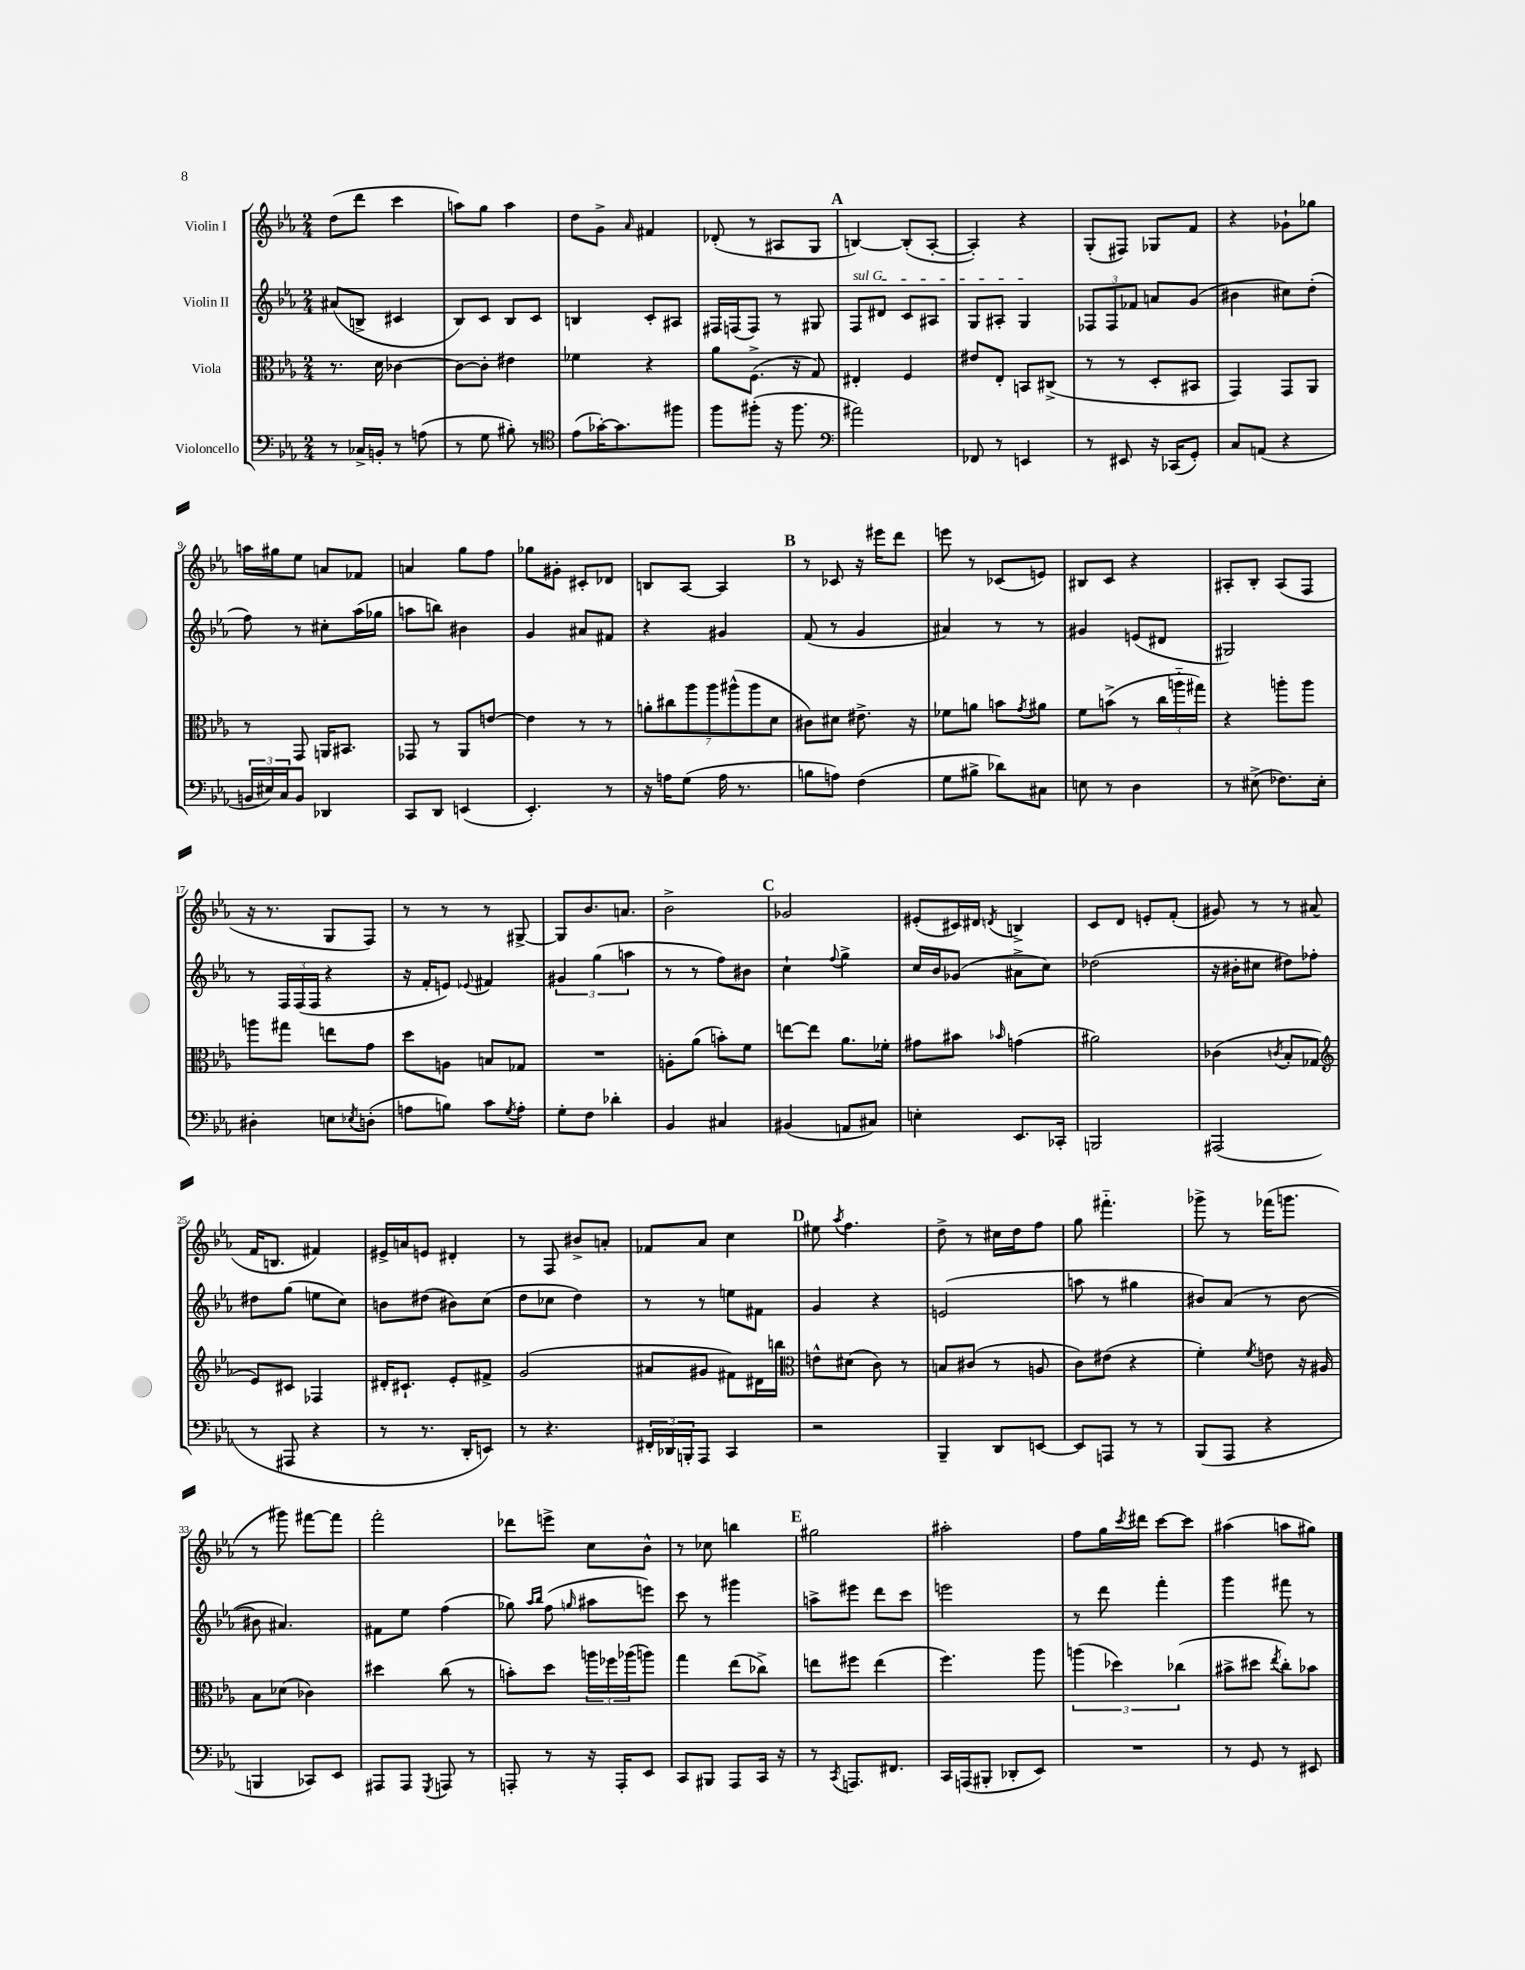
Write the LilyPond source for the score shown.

<<
\new StaffGroup <<
\new Staff = "s0" \with { instrumentName = "Violin I" } {
    \clef treble \key ees \major \numericTimeSignature \time 2/4
    d''8( d'''8 c'''4 |
    a''8) g''8 a''4 |
    d''8 g'8-> \grace { aes'16 } fis'4 |
    des'8-.( r8 ais8 g8 |
    \mark \markup { \bold "A" } b4~) b8-.( aes8~-. |
    aes4-.) r4 |
    g8-.( fis8) ges8 f'8 |
    r4 ges'8-! ges''8 |
    a''16 gis''16 ees''8 a'8 fes'8 |
    a'4 g''8 f''8 |
    ges''8 gis'8-. cis'8-. des'8 |
    b8 aes8~ aes4 |
    \mark \markup { \bold "B" } r8 ces'8 r16 eis'''16 d'''8 |
    e'''8 r8 ces'8( e'8) |
    bis8 c'8 r4 |
    ais8-. bes8-. ais8( f8 |
    r16 r8. g8 f8) |
    r8 r8 r8 gis8~-> |
    gis8 bes'8. a'8. |
    bes'2-> |
    \mark \markup { \bold "C" } ges'2 |
    eis'8-.( cis'16) dis'16 \acciaccatura { d'8 } b4-> |
    c'8 d'8 e'8-. f'8-.( |
    gis'8) r8 r8 ais'8( |
    f'16 b8. fis'4) |
    eis'16-> a'16 e'8 dis'4-. |
    r8 f8 bis'8-> a'8-. |
    fes'8 aes'8 c''4 |
    \mark \markup { \bold "D" } eis''8 \acciaccatura { aes''8 } f''4. |
    d''8-> r8 cis''16 d''16 f''8 |
    g''8 fis'''4.-_ |
    ges'''8-> r8 fes'''16( g'''8. |
    r8 gis'''8) fis'''8~ fis'''8 |
    f'''2-. |
    des'''8 e'''8-> c''8 bes'8-^ |
    r8 ces''8 b''4 |
    \mark \markup { \bold "E" } gis''2 |
    ais''2-. |
    f''8 g''16 \acciaccatura { c'''8 } dis'''16 c'''8~ c'''8 |
    ais''4( a''8 gis''8) \bar "|." |
}
\new Staff = "s1" \with { instrumentName = "Violin II" } {
    \clef treble \key ees \major \numericTimeSignature \time 2/4
    ais'8( b8-> cis'4 |
    bes8) c'8 bes8 c'8 |
    b4 c'8-. ais8 |
    fis16 f16( f8) r8 gis8 |
    \mark \markup { \bold "A" } \once \override TextSpanner.bound-details.left.text = \markup { \italic "sul G" } f8\startTextSpan dis'8 c'8 ais8 |
    g8 ais8-. g4\stopTextSpan |
    \tuplet 3/2 { fes8 fes8 fes'8 } a'8 g'8( |
    bis'4 cis''8) d''8-.( |
    f''8) r8 cis''8-. aes''16( ges''16 |
    a''8 b''8) bis'4 |
    g'4 ais'8 fis'8 |
    r4 gis'4 |
    \mark \markup { \bold "B" } f'8( r8 g'4 |
    ais'4) r8 r8 |
    gis'4 e'8( dis'8 |
    gis2) |
    r8 \tuplet 3/2 { f16 f16( f16 } r4 |
    r16 f'16-. e'8) \appoggiatura { ees'8 } fis'4 |
    \tuplet 3/2 { gis'4 g''4( a''4 } |
    r8 r8 f''8) bis'8 |
    \mark \markup { \bold "C" } c''4-! \appoggiatura { f''8 } g''4-> |
    c''16 bes'16 ges'8( ais'8-> c''8) |
    des''2( |
    r16 bis'16-. cis''8 dis''8) fes''8-. |
    dis''8 g''8( e''8 c''8) |
    b'8 dis''8( bis'8) c''8( |
    d''8 ces''8 d''4) |
    r8 r8 e''8 fis'8 |
    \mark \markup { \bold "D" } g'4 r4 |
    e'2( |
    a''8 r8 gis''4 |
    bis'8) aes'8( r8 bis'8~ |
    bis'8 ais'4.) |
    fis'8 ees''8 f''4( |
    ges''8) \grace { aes''16 bes''16 } f''8( \grace { g''16 } ais''8 e'''8) |
    c'''8 r8 gis'''4 |
    \mark \markup { \bold "E" } a''8-> eis'''8 d'''8 c'''8 |
    e'''2 |
    r8 d'''8 f'''4-. |
    g'''4 fis'''8 r8 \bar "|." |
}
\new Staff = "s2" \with { instrumentName = "Viola" } {
    \clef alto \key ees \major \numericTimeSignature \time 2/4
    r8. d'16 ces'4~ |
    ces'8~ ces'8-. eis'4 |
    fes'4 r4 |
    aes'8 f8.->( r16 g8) |
    \mark \markup { \bold "A" } eis4-. f4 |
    eis'8 ees8-. b,8 cis8->( |
    r8 r8 d8-. bis,8 |
    g,4) g,8 aes,8 |
    r8 g,8 a,16 bis,8. |
    ges,8 r8 aes,8 e'8~ |
    e'4 r8 r8 |
    \tuplet 7/4 { a'8-. cis''8 aes''8 aes''8 ais''8-^( ais''8 d'8 } |
    \mark \markup { \bold "B" } cis'8) dis'8 eis'8.-> r16 |
    fes'8 a'8 b'8 \acciaccatura { g'8 } ais'8 |
    f'8 b'8->( r8 \tuplet 3/2 { c''16 a''16-_ gis''16) } |
    r4 a''8-. a''8 |
    a''8 gis''8 e''8 g'8 |
    d''8 a8 b8 ges8 |
    R2 |
    a8-. aes'8( b'8-.) f'8 |
    \mark \markup { \bold "C" } e''8~ e''8 aes'8. fes'16-. |
    gis'8 bis'8 \grace { bes'16 } g'4( |
    ais'2) |
    ces'4( \acciaccatura { c'8 } bes8-. ges8 |
    \clef treble ees'8) cis'8 fes4 |
    dis'16-. cis'8.-! ees'8-. fis'8-> |
    g'2( |
    ais'8 gis'8 fis'8) dis'16 b''16 |
    \mark \markup { \bold "D" } \clef alto e'8-^ dis'8( c'8) r8 |
    b8 cis'8( r8 a8 |
    c'8) eis'8( r4 |
    f'4-.) \acciaccatura { f'8 } e'8 r16 ais16 |
    bes8 des'8( ces'4) |
    dis''4 c''8( r8 |
    b'8-.) d''8 \tuplet 3/2 { a''16 fes''16 aes''16( } a''8) |
    g''4 ees''8( ces''8->) |
    \mark \markup { \bold "E" } e''8 fis''8 e''4( |
    f''4.) aes''8 |
    \tuplet 3/2 { a''4( des''4) ces''4( } |
    bis'8-> dis''8 \acciaccatura { ees''8 } c''8-.) bes'8 \bar "|." |
}
\new Staff = "s3" \with { instrumentName = "Violoncello" } {
    \clef bass \key ees \major \numericTimeSignature \time 2/4
    r8 ces16-> b,16-. r8 a8( |
    r8 g8 bis8-.) r8 |
    \clef tenor ees'8( ges'16~-.) ges'8. fis''8 |
    f''8 fis''8-.( r16 fis''8. |
    \mark \markup { \bold "A" } \clef bass ais'2) |
    fes,8 r8 e,4 |
    r8 eis,8 r16 ces,16( g,8-.) |
    c8 a,8( r4 |
    \tuplet 3/2 { b,16 eis16) c16 } b,8 des,4 |
    c,8 d,8 e,4( |
    ees,4.-.) r8 |
    r16 a16 g8( a16 r8. |
    \mark \markup { \bold "B" } b8 a8) f4( |
    g8 bis8-> des'8) cis8 |
    e8 r8 d4 |
    r8 eis8->( fes8.) eis16-. |
    dis4-. e8 \acciaccatura { ees8 } d8-.( |
    a8 b8) c'8 \acciaccatura { g8 } a8-. |
    g8-. f8 des'4-. |
    bes,4 cis4 |
    \mark \markup { \bold "C" } bis,4( a,8 cis8) |
    e4-. ees,8. ces,16-. |
    b,,2 |
    ais,,2( |
    r8 ais,,8 r4 |
    r8 r8. d,16-. e,8) |
    r8 r4. |
    \tuplet 3/2 { fis,16-. des,16 b,,16-. } aes,,8 c,4 |
    \mark \markup { \bold "D" } r2 |
    bes,,4-- d,8 e,8~ |
    e,8 a,,8 r8 r8 |
    bes,,8( aes,,8 r4 |
    b,,4 ces,8) ees,8 |
    ais,,8 ais,,8 \acciaccatura { g,,8 } a,,8 r8 |
    a,,8-. r8 r16 a,,16-. ees,8 |
    c,8 bis,,8 aes,,8 c,16 r16 |
    \mark \markup { \bold "E" } r8 \acciaccatura { c,8 } a,,8. fis,8. |
    c,16 a,,16( bis,,8-. des,8-. ees,8) |
    R2 |
    r8 g,8 r8 eis,8 \bar "|." |
}
>>
>>
